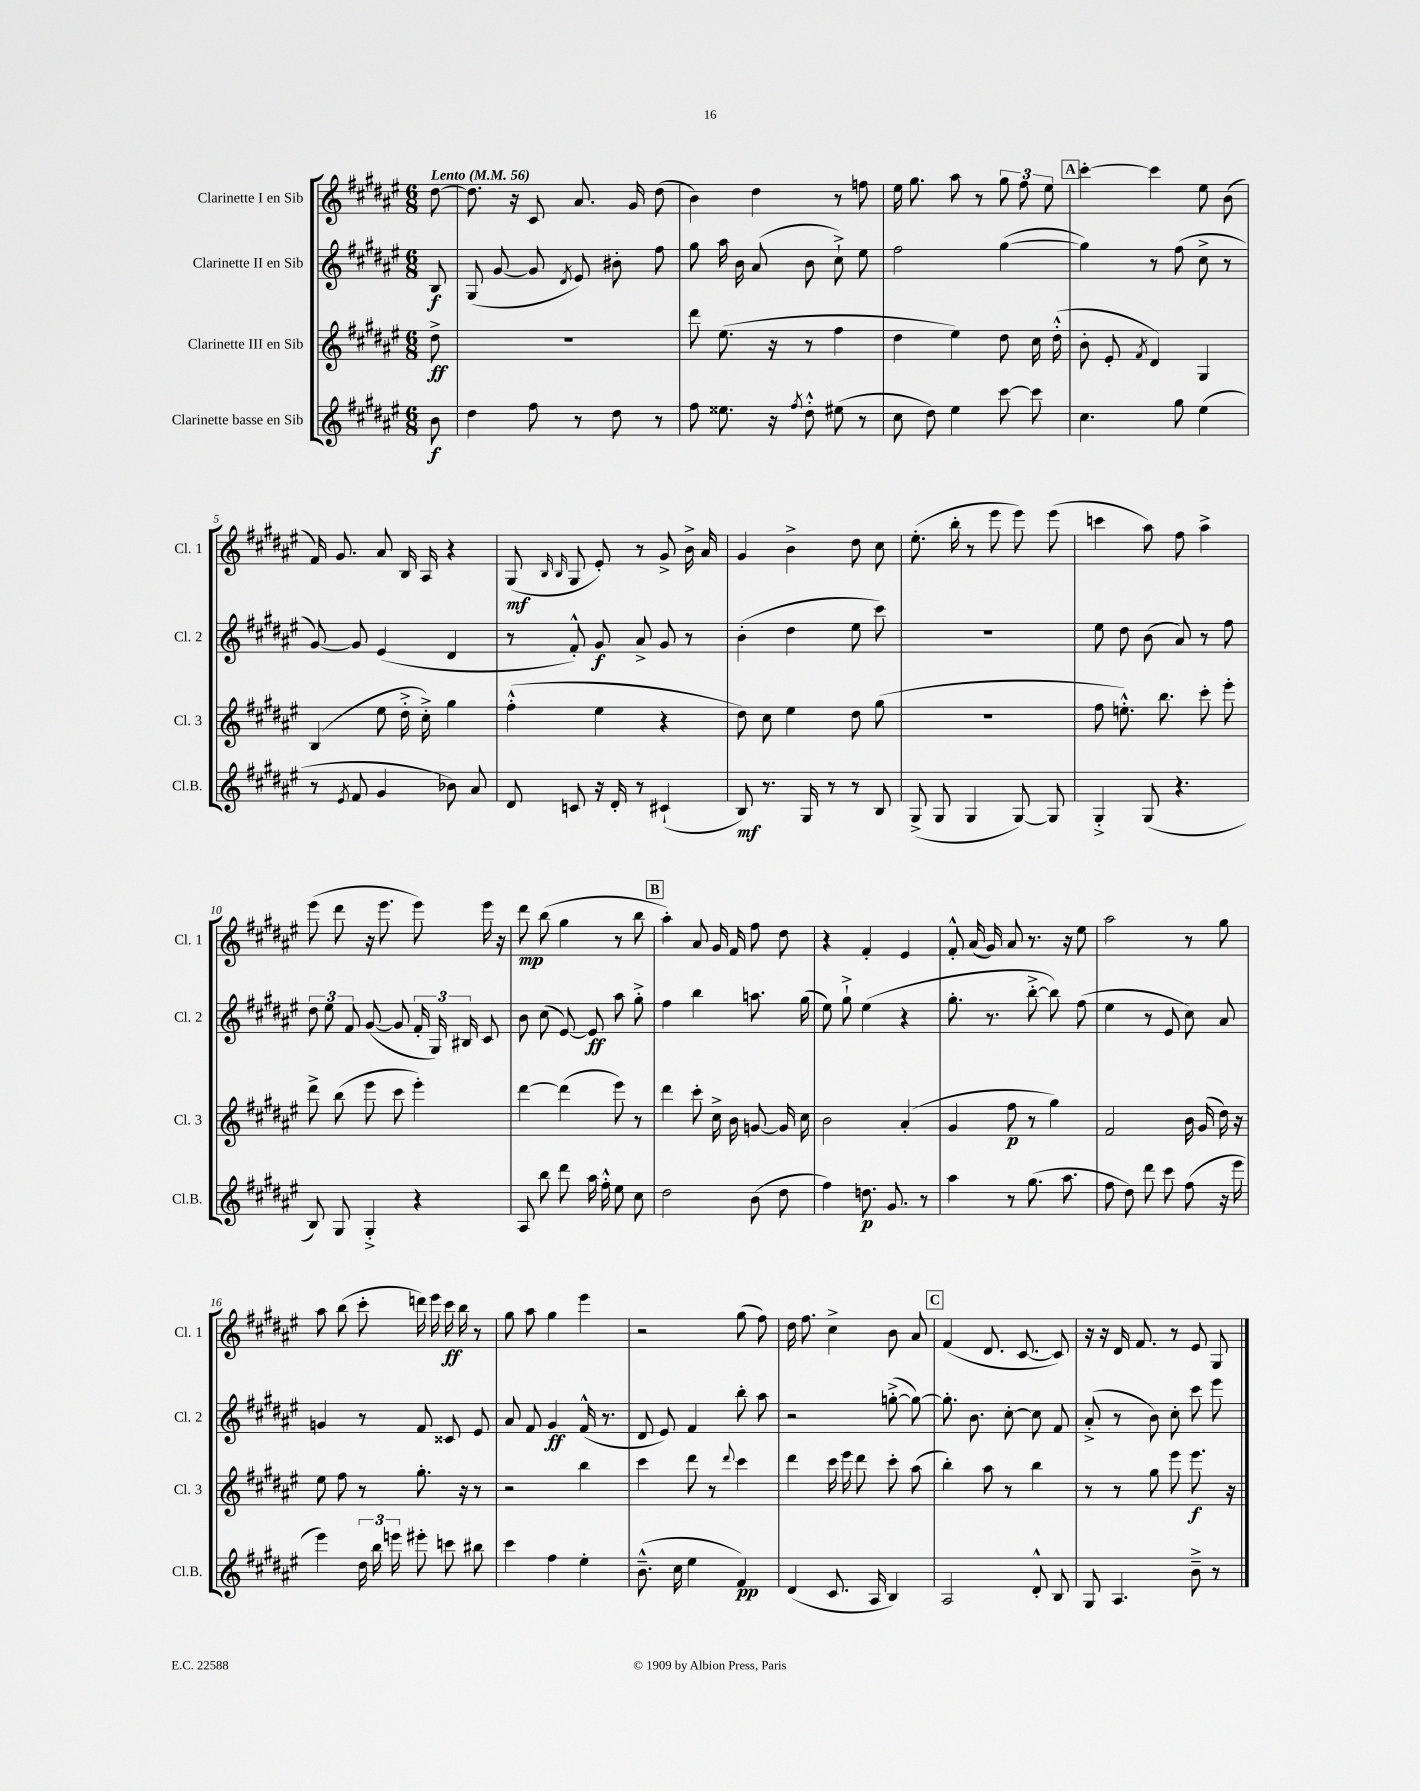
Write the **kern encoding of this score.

**kern	**kern	**kern	**kern
*staff4	*staff3	*staff2	*staff1
*clefG2	*clefG2	*clefG2	*clefG2
*k[f#c#g#d#a#e#]	*k[f#c#g#d#a#e#]	*k[f#c#g#d#a#e#]	*k[f#c#g#d#a#e#]
*M6/8	*M6/8	*M6/8	*M6/8
*MM56	*MM56	*MM56	*MM56
8b	8dd#^	8B	[8dd#
=	=	=	=
4dd#	2.r	(8G#	8.dd#]
.	.	[8g#	.
.	.	.	16r
8ff#	.	8g#]	8c#
.	.	8qd#	.
8r	.	8e#)	8.a#
8dd#	.	8b#'	.
.	.	.	16g#
8r	.	8ff#	(8dd#
=	=	=	=
8ff#	8ddd#	8gg#	4b)
8.ee##	(8.ee#	16aa#	.
.	.	16b	.
.	.	(8a#	4dd#
16r	16r	.	.
8qff#	.	.	.
8dd#'^^	8r	8b	.
(8ee#	4ff#	8cc#`^)	8r
8r	.	8ee#	8ff
=	=	=	=
8cc#	4dd#	2ff#	16ee#
.	.	.	8.gg#
8dd#)	.	.	.
4ee#	4ee#)	.	8aa#
.	.	.	8r
[8ccc#	8dd#	([4gg#	12gg#
.	.	.	12ff#
8ccc#]	16cc#	.	.
.	.	.	12ee#
.	(16dd#'^^	.	.
=	=	=	=
4.cc#	8b'	4gg#])	[4ccc#'
.	8e#'	.	.
.	8qf#	.	.
.	4d#)	8r	4ccc#]
8gg#	.	(8ff#	.
(4ee#	4G#	8cc#^	8ee#
.	.	8r	(8b
=	=	=	=
8r	(4B	[8g#)	16f#)
.	.	.	8.g#
8qe#	.	.	.
8f#	.	8g#]	.
4g#	8ee#	(4e#	8a#
.	16dd#'^	.	16B
.	16cc#'^)	.	16A#
8b-)	4gg#	4d#	4r
8a#	.	.	.
=	=	=	=
8d#	(4ff#'^^	8r	(8G#
.	.	.	16qqB
.	.	.	16qqB
8c	.	8f#'^^)	8G#
16r	4ee#	8g#	8e#')
16d#'	.	.	.
8r	.	8a#^	8r
(4c#`	4r	8g#	8g#^
.	.	8r	16b^
.	.	.	16a#
=	=	=	=
8B)	8dd#)	(4b'	4g#
8.r	8cc#	.	.
.	4ee#	4dd#	4b^
16G#	.	.	.
8r	.	.	.
8r	8dd#	8ee#	8dd#
8B	(8gg#	8ccc#)	8cc#
=	=	=	=
(8G#^	2.r	2.r	(8.ee#'
8G#	.	.	.
.	.	.	16bb'
4G#	.	.	8r
.	.	.	8eee#
[8G#)	.	.	8eee#)
8G#]	.	.	(8eee#
=	=	=	=
4G#'^	8ff#	8ee#	4ccc
.	8.ee'^^)	8dd#	.
(8G#	.	(8b	8aa#)
.	8.bb	.	.
4.r	.	8a#)	8ff#
.	8ccc#'	8r	4aa#^
.	8eee#'	8ff#	.
=	=	=	=
8B)	8ddd#^	12dd#	(8eee#
.	.	12ee#	.
8G#	(8bb	.	8ddd#
.	.	12f#	.
4G#'^	8eee#	([8g#	16r
.	.	.	8.eee#
.	8ccc#	8g#]	.
4r	4eee#')	24f#'	8eee#)
.	.	24G#)	.
.	.	24B#	.
.	.	8c#	16eee#
.	.	.	16r
=	=	=	=
8A#	[4ddd#	8b	8ddd#
8bb	.	(8cc#	(8bb
8ddd#	(4ddd#]	[8e#)	4gg#
16aa#	.	8e#]	.
16ff#'^^	.	.	.
8ee#	8eee#)	8aa#	8r
8cc#	8r	8gg#'^	8bb
=	=	=	=
2dd#	4ddd#	4ff#	4aa#')
.	8ccc#'	4bb	8a#
.	16cc#^	.	16g#
.	16b	.	16f#
(8b	[8g	8.aa	8ff#
8dd#	16g]	.	8dd#
.	16cc#	(16gg#	.
=	=	=	=
4ff#)	2b	8ee#)	4r
.	.	8gg#`^	.
8.dd	.	(4ee#	4f#'
8.g#	.	.	.
.	(4a#'	4r	4e#
8r	.	.	.
=	=	=	=
4aa#	4g#	8.gg#'	8f#'^^
.	.	.	(16a#
.	.	8.r	16g#)
8r	8ff#	.	8a#
(8.gg#	8r	[8bb'^	8.r
.	4gg#)	8bb])	.
8.aa#	.	.	16r
.	.	(8ff#	8ee#
=	=	=	=
8ff#	2f#	4ee#	2aa#
8dd#)	.	.	.
8ddd#	.	8r	.
8ccc#	.	8e#	.
(8ff#	16b	8cc#)	8r
.	(16g#	.	.
16r	16dd#)	8a#	8gg#
16eee#	16r	.	.
=	=	=	=
4eee#)	8ee#	4g	8aa#
.	8ff#	.	(8bb
24dd#	8r	8r	8ccc#'
24bb	.	.	.
24eee	.	.	.
8eee#'	8.gg#'	8f#	16ddd)
.	.	.	16eee#
8ccc	.	8c##	16ccc#
.	16r	.	16bb
8bb#	8r	8e#	8r
=	=	=	=
4ccc#	2r	8a#	8gg#
.	.	8f#	8aa#
4ff#	.	4g#	4gg#
4ee#'	4bb	(16f#^^	4eee#
.	.	8.r	.
=	=	=	=
(8.b~^^	4ccc#	8d#	2r
.	.	8e#)	.
16cc#	.	.	.
4ee#	8ddd#	4f#	.
.	8r	.	.
.	8qqddd#	.	.
4f#)	4ccc#	8bb'	(8gg#
.	.	8aa#	8ff#)
=	=	=	=
(4d#	4ddd#	2r	16dd#
.	.	.	8.ff#
8.c#	16ccc#	.	4cc#^
.	16eee#	.	.
.	8ddd#	.	.
16A#	.	.	.
4B)	8ccc#'	([8gg'^	8b
.	(8aa#	8gg_)	8a#
=	=	=	=
2A#	4bb')	8.gg']	(4f#
.	.	8.b	.
.	8aa#	.	8.d#
.	8r	[8cc#'	.
.	.	.	[8.c#
8d#'^^	4bb	8cc#]	.
8B	.	8f#	8c#])
=	=	=	=
8G#	8r	(8a#'^	16r
.	.	.	16r
4.A#	8r	8r	16d#
.	.	.	8.f#
.	8gg#	8b)	.
.	8eee#	8cc#'	8r
8b~^	8.eee#	8ccc#	8e#
8r	.	8eee#	8G#
.	16r	.	.
==	==	==	==
*-	*-	*-	*-
